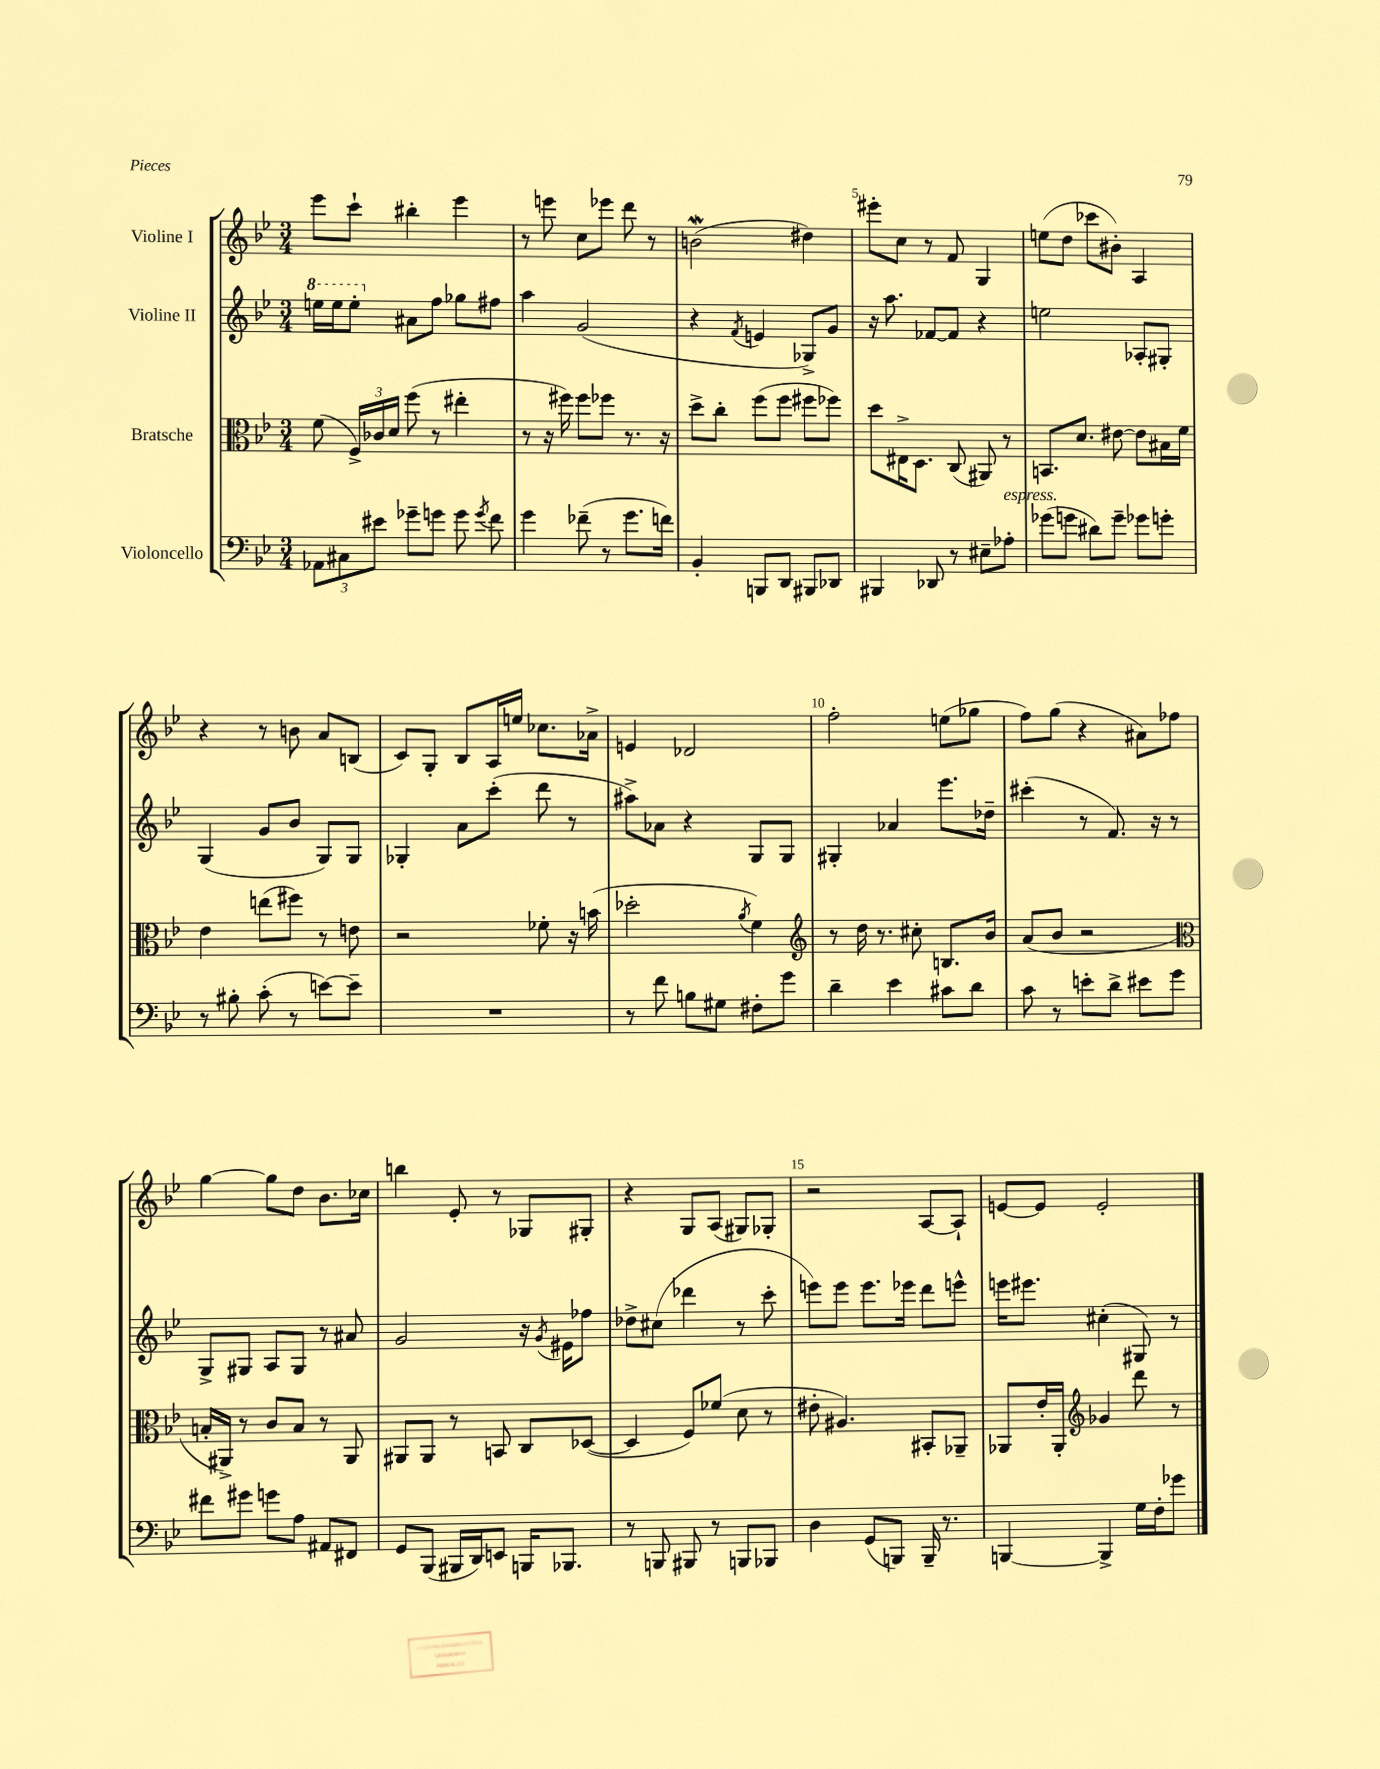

**kern	**kern	**kern	**kern
*staff4	*staff3	*staff2	*staff1
*clefF4	*clefC3	*clefG2	*clefG2
*k[b-e-]	*k[b-e-]	*k[b-e-]	*k[b-e-]
*M3/4	*M3/4	*M3/4	*M3/4
12AA-	(8f	16eee	8eee-
.	.	16eee	.
12C#	.	.	.
.	24F^)	8eee'	8ccc`
12e#	24c-	.	.
.	24d	.	.
8g-~	(8ff	8a#	4bb#'
8g	8r	8ff	.
8g	4ee#'	8gg-	4eee-
8qg	.	.	.
8f	.	8ff#	.
=	=	=	=
4g	8r	4aa	8r
.	16r	.	8eee
.	16ff#)	.	.
(8f-~	8ff#	(2g	8cc
8r	8ff-	.	8eee-
8.g	8.r	.	8ddd
.	.	.	8r
16f)	16r	.	.
=	=	=	=
4BB-'	8dd^	4r	(2b
.	8cc'	.	.
.	.	8qf	.
8BBB	(8ff	4e	.
8DD	8ff	.	.
8BBB#	8ff#	8G-^)	4dd#)
8DD-	8ff-)	8g	.
=	=	=	=
4BBB#	8dd	16r	8eee#'
.	.	8.aa	.
.	16E#^	.	8cc
.	8.D	.	.
8DD-	.	[8f-	8r
8r	(8C	8f-]	8f
8E#~	8AA#)	4r	4G
8A-'	8r	.	.
=	=	=	=
(8g-	8.BB	2ee	(8ee
8g	.	.	8dd
.	8.d	.	.
8d#)	.	.	8ccc-
8g~	[8e#	.	8b#')
8g-	8e#]	8A-'	4A
8g'	16B#	8G#'	.
.	16f	.	.
=	=	=	=
8r	4e-	(4G	4r
8B#'	.	.	.
(8c'	(8ee	8g	8r
8r	8ff#)	8b-	8b
[8e)	8r	8G)	8a
8e~]	8e	8G	(8B
=	=	=	=
2.r	2r	4G-'	8c)
.	.	.	8G'
.	.	8a	8B-
.	.	(8ccc'	16A
.	.	.	16ee
.	8f-'	8ddd	8.cc-
.	16r	8r	.
.	(16b	.	16a-^
=	=	=	=
8r	2dd-'	8aa#^)	4e
8f	.	8a-	.
8B	.	4r	2d-
8G#	.	.	.
.	8qa	.	.
8F#'	4f)	8G	.
8g	.	8G	.
=	=	=	=
*	*clefG2	*	*
4d~	8r	4G#'	2ff'
.	16dd	.	.
.	8.r	.	.
4e-	.	4a-	.
.	8cc#'	.	.
8c#	8.B	8.eee-	(8ee
8d	.	.	8gg-
.	16b-	16dd-~	.
=	=	=	=
8c	(8a	(4ccc#'	8ff)
8r	8b-	.	(8gg
8e'	2r	8r	4r
8d^	.	8.f)	.
8e#	.	.	8a#)
.	.	16r	.
8g	.	8r	8ff-
=	=	=	=
*	*clefC3	*	*
8f#	16B'	8G^	[4gg
.	16AA#^)	.	.
8g#	8r	8G#	.
8g	8c	8A	8gg]
8A	8B	8G#	8dd
8AA#	8r	8r	8.b-
8FF#	8AA#	8a#	.
.	.	.	16cc-
=	=	=	=
8GG	8AA#	2g	4bb
(8BBB-	8AA#	.	.
16BBB#	8r	.	8e-'
16DD)	.	.	.
8EE	8BB	.	8r
16BBB	8C	16r	8G-
.	.	8qg	.
8.BBB-	.	16e#	.
.	([8D-	8ff-	8G#'
=	=	=	=
8r	4D-]	8dd-^	4r
8BBB	.	(8cc#	.
8BBB#	8F)	4ddd-	8G
8r	(8f-	.	(8A
8BBB	8d	8r	8G#)
8BBB-	8r	8ccc'	8G-'
=	=	=	=
4D	8e#'	8eee)	2r
.	4.A#)	8eee	.
(8GG	.	8.eee	.
8BBB)	.	.	.
.	.	16eee-	.
16BBB~	8BB#'	8ddd	[8A
8.r	.	.	.
.	8AA-~	8eee^^	8A`]
=	=	=	=
[4BBB	8AA-	16eee	[8e
.	.	8.eee#	.
.	16e-'	.	8e]
.	16AA-'	.	.
*	*clefG2	*	*
4BBB^]	4g-	(4cc#'	2e'
16G	8ddd	8G#)	.
16F'	.	.	.
8g-	8r	8r	.
==	==	==	==
*-	*-	*-	*-
